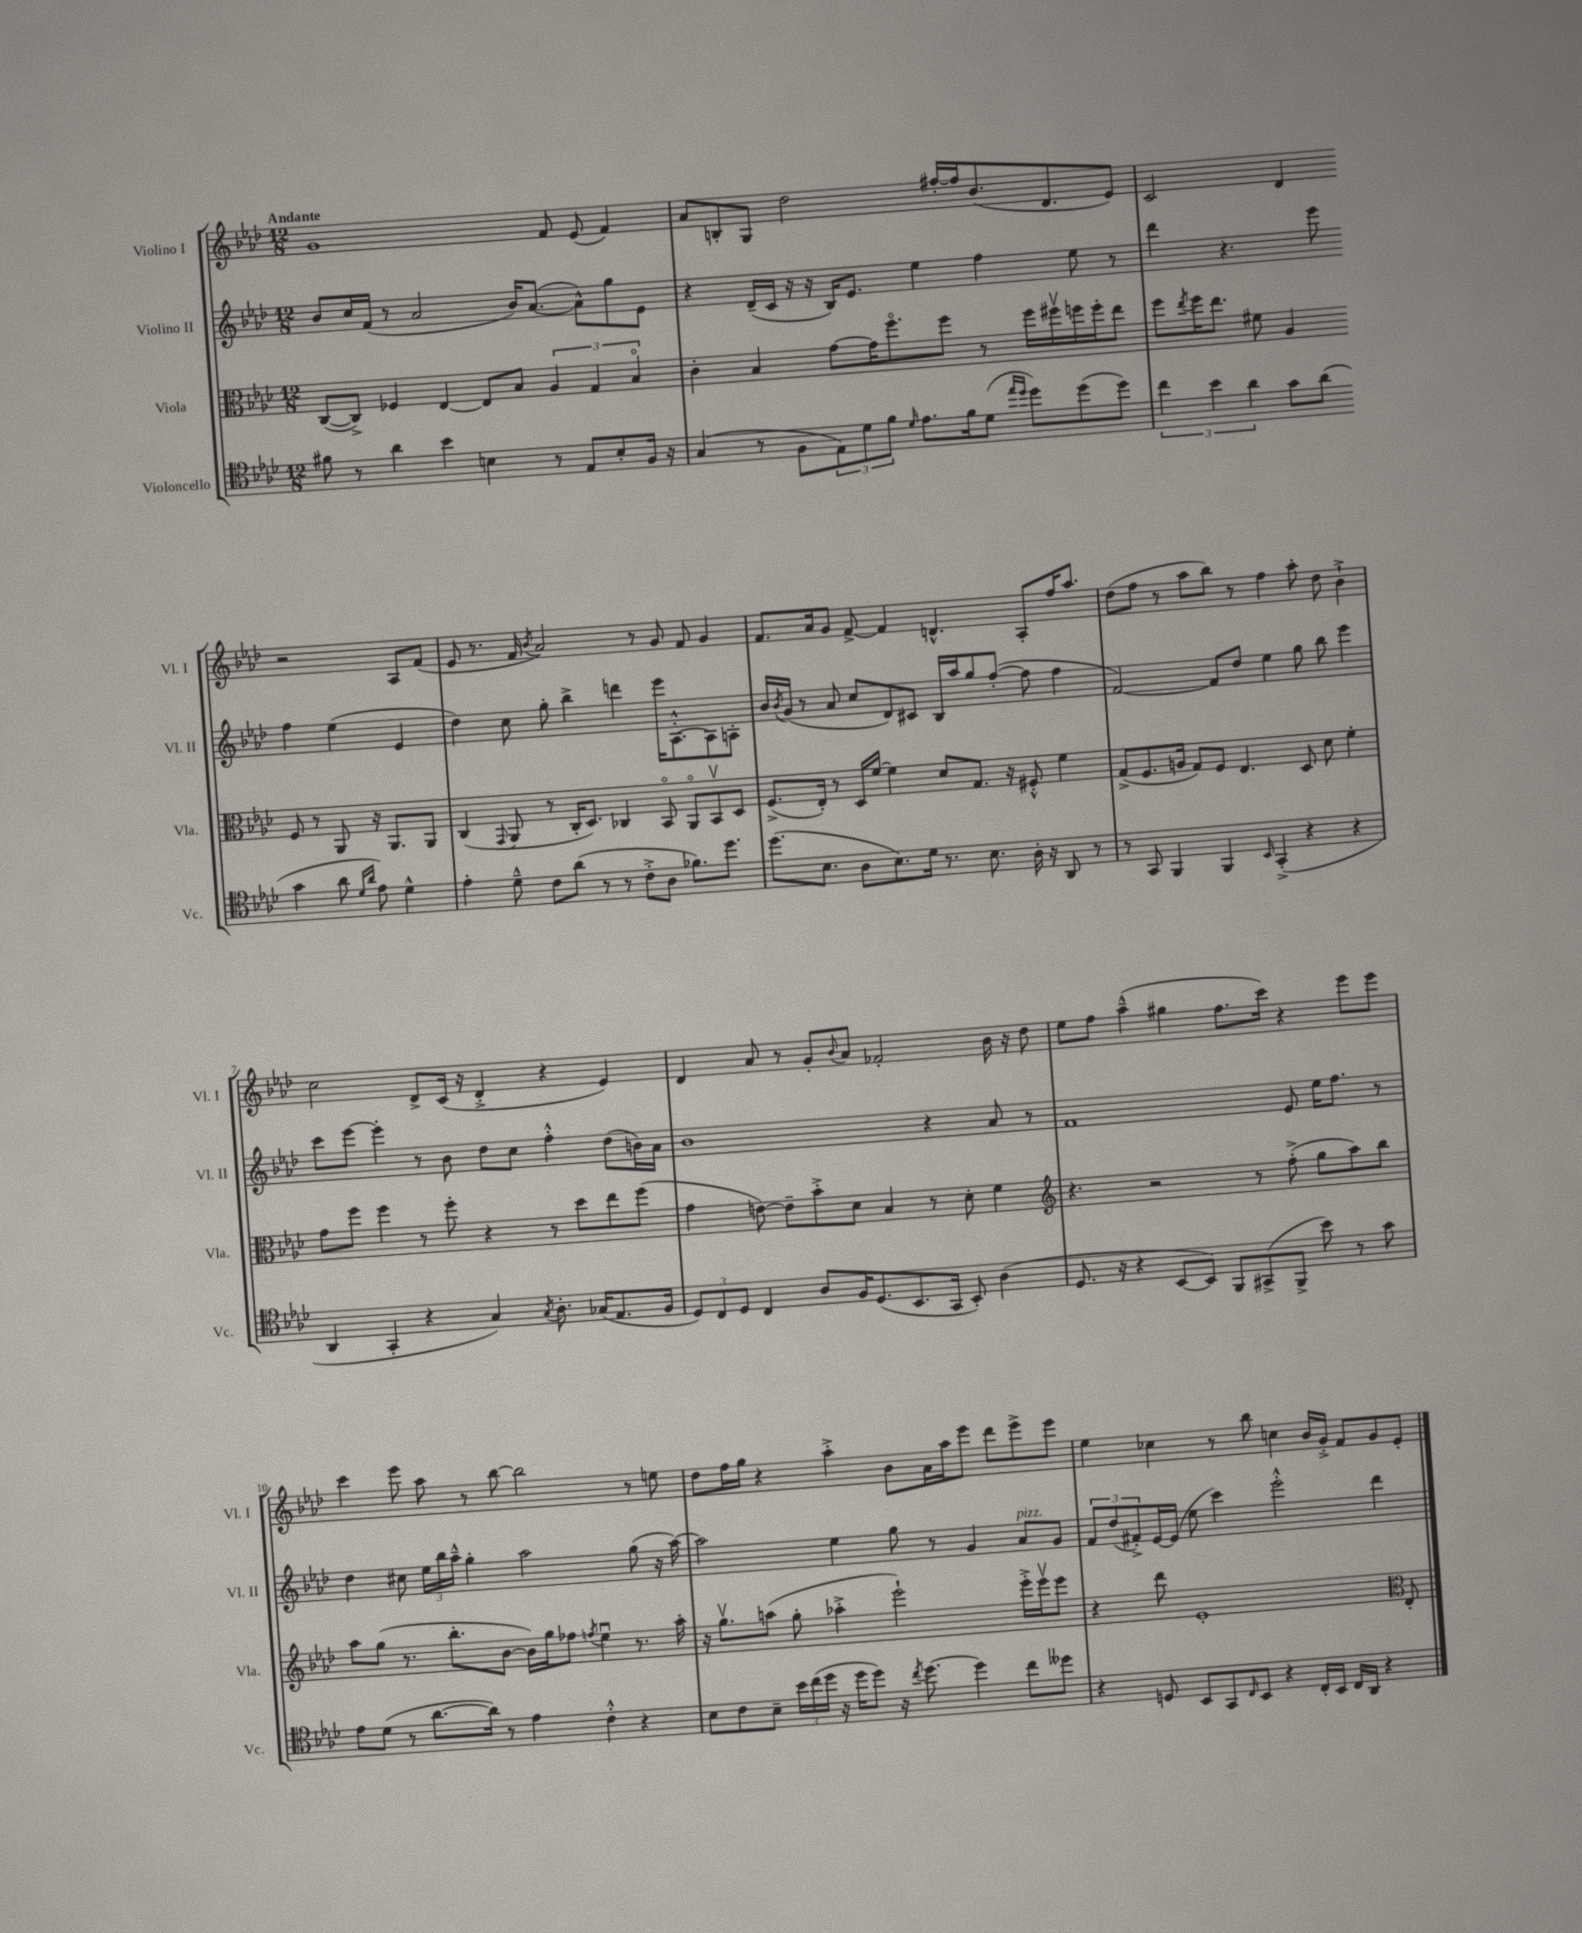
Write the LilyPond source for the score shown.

<<
\new StaffGroup <<
\new Staff = "s0" \with { instrumentName = "Violino I" shortInstrumentName = "Vl. I" } {
    \clef treble \key aes \major \numericTimeSignature \time 12/8 \tempo "Andante"
    g'1 f'8 ees'8( f'4) |
    aes'8 b8-. g8 des''2 fis''16~-. fis''16 bes'8.( des'8. ees'8) |
    c'2 des'4 r2 aes8 f'8( |
    ees'8 r8. f'16 \acciaccatura { bes'8 } aes'2) r8 g'8 f'8 g'4 |
    f'8. aes'16 g'8 f'8~-> f'4 d'4.-^ aes8-. f''16 aes''8. |
    des''8( f''8 r8 aes''8 bes''8) r8 f''4 aes''8-. des''8 bes'4-!-> |
    c''2 des'8-> c'16( r16 des'4-.-> r4 ees'4) |
    des'4 aes'8 r8 g'8-. \appoggiatura { bes'8 } aes'8 fes'2-. bes'16 r16 des''8 |
    ees''8 f''8 aes''4---^( gis''4 f''8. c'''16) r4 ees'''8 ees'''8 |
    c'''4 ees'''8 aes''8 r8 bes''8~ bes''2 r8 e''8 |
    des''8 f''16 g''16 r4 aes''4-.-> bes'8 aes'16 aes''16 ees'''8 des'''8 ees'''8-> ees'''8 |
    ees''4 ces''4 r8 bes''8 c''4 bes'16 g'16-.-> f'8 g'8 ees'8-. \bar "|." |
}
\new Staff = "s1" \with { instrumentName = "Violino II" shortInstrumentName = "Vl. II" } {
    \clef treble \key aes \major \numericTimeSignature \time 12/8
    bes'8 c''16 f'16( r8 aes'2 bes'16) aes'8.~( aes'8-^) g''8 ees'8 |
    r4 des'16--( c'16 r16 r16 bes16) ees'8. ees''4 f''4 ees''8 r8 |
    des'''4 r4. ees'''8 f''4 ees''4( ees'4 |
    des''4) c''8 g''8-. bes''4-> d'''4 ees'''16 aes8.~-.-^ aes8 a8-. |
    bes'16 \acciaccatura { bes'8 } g'16( r8 aes'8 c''8 des'8) cis'8 bes16 aes''16 g''8 f''8~-.( f''8 f''4 |
    f'2~) f'8 des''8 ees''4 g''8 bes''8 ees'''4 |
    c'''8 ees'''8~ ees'''4-. r8 bes'8 des''8 c''8 f''4-.-^ des''8( b'16) aes'16 |
    bes'1 r4 aes'8 r8 |
    f'1 ees'8 ees''16 f''8. r8 |
    des''4 cis''8 \tuplet 3/2 { ees''16 bes''16 aes''16---^ } g''4-. aes''2 g''8( r16 aes''16~) |
    aes''2 ees''4 g''8 r8 g'4 aes'8^\markup { \italic "pizz." } g'8 |
    \tuplet 3/2 { f'8 des''8( fis'8-.->) } ees'16~ ees'16( ees''8 c'''4) ees'''2-.-^ des'''4 \bar "|." |
}
\new Staff = "s2" \with { instrumentName = "Viola" shortInstrumentName = "Vla." } {
    \clef alto \key aes \major \numericTimeSignature \time 12/8
    c8~( c8->) fes4 ees4~ ees8 bes8 \tuplet 3/2 { aes4 g4 bes4\flageolet } |
    c'4-. bes4 g'8~ g'16 f''8.\flageolet f''8 r8 f''16 fis''16\upbow f''16 f''16-. ees''8 |
    f''8 \acciaccatura { ees''8 } f''16 ees''8. fis'8 aes4 f8 r8 aes,8 r16 aes,8. aes,8 |
    c4( \appoggiatura { g,8 } aes,8 r8 c16-. des8.) ces4 bes,8\flageolet aes,8\flageolet bes,8\upbow des8 |
    f8.->( ees16-.) r8 des16 f'16~ f'4 des'8 g8. r16 fis8-.-^ f'4 |
    g8->( f8. a16 g8) f8 ees4. des8 des'8 f'4-. |
    g'8 f''8 f''4 r8 f''8-. r4 r8 des''8 ees''8 f''8( |
    g'4 e'8~) e'8-- bes'8-.-> des'8 bes4 r8 des'8-. f'4 |
    \clef treble r4. r2 r8 f''8-.->( g''8 aes''8) bes''8 |
    aes''8 g''8( r8. bes''8.-. bes'8~ bes'16) g''16 fes''8 \acciaccatura { f''8 } ees''4\downbow r8. aes''16-. |
    r16 g''8.\upbow a''8( g''8-. aes''4-.-> ees'''2-!) ees'''16-.-> ees'''16\upbow ees'''8 |
    r4 des'''8 ees'1-. \clef alto ees8-. \bar "|." |
}
\new Staff = "s3" \with { instrumentName = "Violoncello" shortInstrumentName = "Vc." } {
    \clef tenor \key aes \major \numericTimeSignature \time 12/8
    fis'8 r8 aes'4 bes'4 b4 r8 ees8 b8-. f16 r16 |
    g4( r8 f8 \tuplet 3/2 { ees8) des'8 f'8 } \grace { des'16 } ees'8. f'16 des'8( \grace { ees''16 des''16 } des''8) des''8( des''8) |
    \tuplet 3/2 { c''4 bes'4 aes'4 } g'8 aes'8( g'4 aes'8 \grace { des'16 aes'16 } ees'8) des'4-^ |
    ees'4-. des'8---^ c'8 aes'8( r8 r8 c'8-.-> aes8 fes'8.) des''8. |
    des''8.( bes8. aes8 bes8.) des'16 r8. bes8. aes16-. r16 aes,8 r8 |
    r8 g,8 f,4 f,4 \grace { bes,16 } g,4-.->( r4 r4 |
    aes,4 g,4-. r4 g4) \acciaccatura { g8 } aes8.-. ges16( ees8. f16 |
    \tuplet 3/2 { des8) c8 des8 } c4 aes8 f16 des8.( bes,8. g,16 bes,8-.) aes4( |
    des8. r16 r4 bes,8~ bes,8) f,8 gis,8->( f,8-> bes'8) r8 g'8 |
    ees'8 des'8( r8 aes'8.~ aes'16) r8 ees'4 c'4-.-^ r4 |
    bes8 c'8 bes8-- \tuplet 3/2 { bes'16 c''16( des''16 } r16 des''16 des''8) r16 \acciaccatura { c''8 } des''8.~ des''4 c''8 deses''8 |
    r4 d8 bes,8 g,8 \grace { c16 } bes,8 r4 c16-. bes,16 c16 aes,16 r4 \bar "|." |
}
>>
>>
